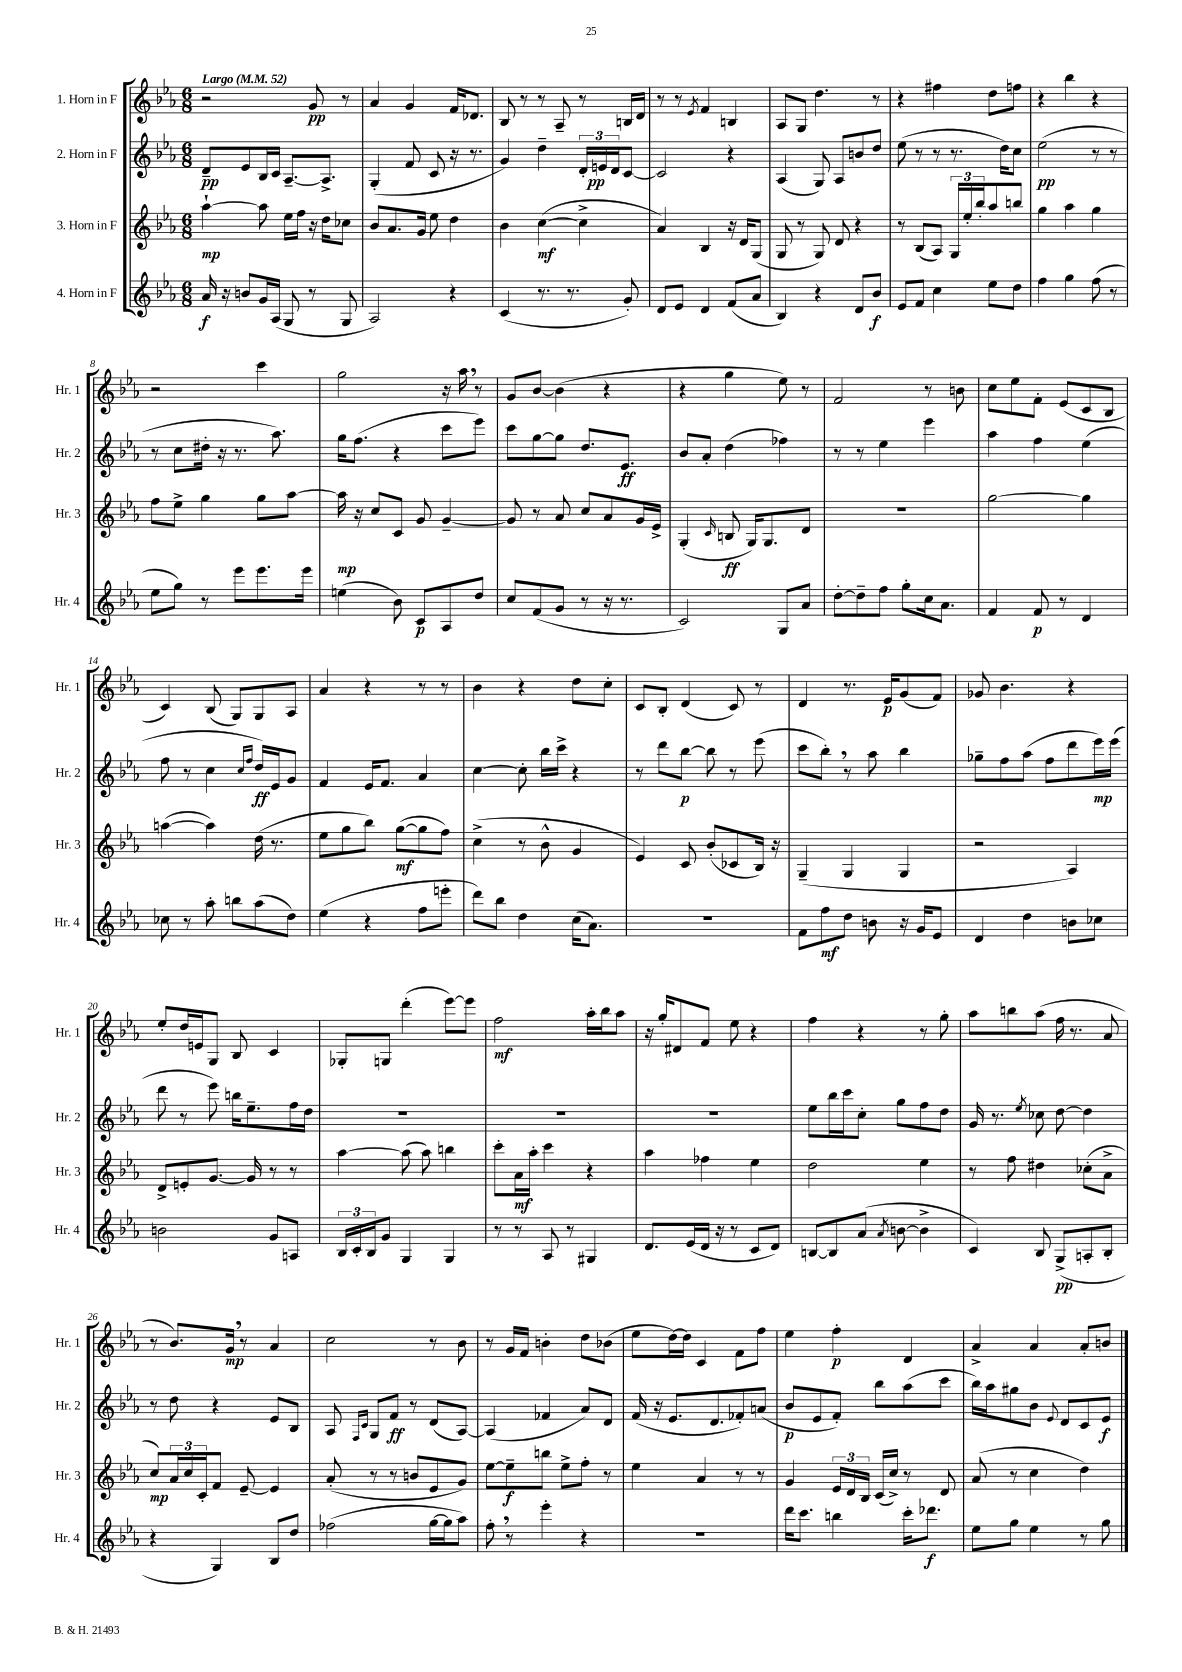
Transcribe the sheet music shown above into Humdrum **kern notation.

**kern	**kern	**kern	**kern
*staff4	*staff3	*staff2	*staff1
*clefG2	*clefG2	*clefG2	*clefG2
*k[b-e-a-]	*k[b-e-a-]	*k[b-e-a-]	*k[b-e-a-]
*M6/8	*M6/8	*M6/8	*M6/8
*MM52	*MM52	*MM52	*MM52
16a-/	[4aa-`\	8d~/L	2r
16r	.	.	.
8b/L	.	8e-/	.
16g/L	8aa-\]	16B-/L	.
(16A-/JJ	.	16c/JJ	.
8G/	16ee-\LL	[8.A-~/L	.
.	16ff\JJ	.	.
8r	16r	.	8g/
.	16dd\LK	8.A-^/]J	.
8G/	8cc-\J	.	8r
=	=	=	=
2A-/)	8b-/L	(4G'/	4a-/
.	8.a-/	.	.
.	.	8f/	4g/
.	16g/Jk	.	.
.	8ee-\	8c/	.
4r	4dd\	16r	16f/LK
.	.	8.r	8.d-/J
=	=	=	=
(4c/	4b-\	4g/)	8B-/
.	.	.	8r
8.r	([4cc\	4dd~\	8r
.	.	.	8A-~/
8.r	.	.	.
.	4cc^\]	24d'/LL	8r
.	.	24e/	.
.	.	24d/J	.
8g'/)	.	[8c/J	16B/LL
.	.	.	16d/JJ
=	=	=	=
8d/L	4a-/)	2c/]	8r
8e-/J	.	.	8r
.	.	.	8qe-/
4d/	4B-/	.	4f/
(8f/L	16r	4r	4B/
.	16d/LK	.	.
8a-/J	(8G/J	.	.
=	=	=	=
4B-/)	8G/	(4A-/	8A-/L
.	8r	.	8G/J
4r	8G/)	8G/)	4.dd\
.	8d/	8A-/L	.
8d/L	4r	8b/	.
8b-/J	.	8dd/J	8r
=	=	=	=
8e-/L	8r	(8ee-\	4r
8f/J	(8B-/L	8r	.
4cc\	8A-/J)	8r	4ff#\
.	24G/LL	8.r	.
.	24ee-'/	.	.
.	24bb-'/J	.	.
8ee-\L	8aa-/	.	8dd\L
.	.	16dd\LK)	.
8dd\J	8bb/J	8cc\J	8ff\J
=	=	=	=
4ff\	4gg\	(2ee-\	4r
4gg\	4aa-\	.	4bb-\
(8ff\	4gg\	8r	4r
8r	.	8r	.
=	=	=	=
8ee-\L	8ff\L	8r	2r
8gg\J)	8ee-^\J	8cc\L	.
8r	4gg\	16dd#'\Jk	.
.	.	16r	.
8eee-\L	.	8.r	.
8.eee-\	8gg\L	.	4ccc\
.	.	8.aa-\)	.
.	[8aa-\J	.	.
16eee-\Jk	.	.	.
=	=	=	=
(4ee\	16aa-\]	16gg\LK	2gg\
.	16r	(8.ff\J	.
.	8cc/L	.	.
8b-\)	8c/J	4r	.
8c/L	8g/	.	.
8A-/	[4g~/	8ccc\L	16r
.	.	.	16aa-\
8dd/J	.	8eee-\J)	8r
=	=	=	=
8cc/L	8g/]	8ccc\L	8g/L
(8f/	8r	[8gg\	[8b-/J
8g/J	8a-/	8gg\]J	(4b-\]
8r	8cc/L	8.dd/L	.
16r	8a-/	.	4r
8.r	.	8.e-/J	.
.	16g/L	.	.
.	16e-^/JJ	.	.
=	=	=	=
2c/)	(4G'/	8b-/L	4r
.	.	8a-'/J	.
.	16qqc/	.	.
.	8B/	(4dd\	4gg\
.	16G/LK)	.	.
.	8.G/	.	.
8G/L	.	4ff-\)	8ee-\)
8a-/J	8d/J	.	8r
=	=	=	=
[8dd'\L	2.r	8r	2f/
8dd~\]	.	8r	.
8ff\J	.	4ee-\	.
8gg'\L	.	.	.
16cc\k	.	4eee-\	8r
8.a-\J	.	.	.
.	.	.	8b\
=	=	=	=
4f/	[2gg\	4aa-\	8cc\L
.	.	.	8ee-\
8f/	.	4ff\	8f'\J
8r	.	.	(8e-/L
4d/	4gg\]	(4ee-\	8c/
.	.	.	8B-/J
=	=	=	=
8cc-\	([4aa\	8ff\	4c/)
8r	.	8r	.
8aa-'\	4aa\])	4cc\	(8B-/
8bb\L	.	.	8G/L)
.	.	16qqcc/LL	.
.	.	16qqff/JJ	.
(8aa-\	(16dd\	16dd/LL)	8G/
.	8.r	16e-/J	.
8dd\J)	.	8g/J	8A-/J
=	=	=	=
(4ee-\	8ee-\L	4f/	4a-/
.	8gg\	.	.
4r	8bb-\J)	16e-/LK	4r
.	.	8.f/J	.
.	([8gg\L	.	.
8ff\L	8gg\]	4a-/	8r
8eee'\J	8ff\J)	.	8r
=	=	=	=
8ddd\L)	(4cc^\	[4cc\	4b-\
8bb-\J	.	.	.
4dd\	8r	8cc'\]	4r
.	8b-^^\	16bb-\LL	.
.	.	16ccc^\JJ	.
(16cc\LK	4g/	4r	8dd\L
8.a-\J)	.	.	.
.	.	.	8cc'\J
=	=	=	=
2.r	4e-/)	8r	8c/L
.	.	8ddd\L	8B-'/J
.	8c/	[8bb-\J	(4d/
.	(8b-'/L	8bb-\]	.
.	8c-/	8r	8c/)
.	16B-/Jk)	(8eee-\	8r
.	16r	.	.
=	=	=	=
8f\L	(4G~/	8ccc\L	4d/
8ff\	.	8bb-'\J)	.
8dd\J	4G/	8r	8.r
8b\	.	8aa-\	.
.	.	.	16e-/LK
16r	4G/	4bb-\	(8g/
16g/LK	.	.	.
8e-/J	.	.	8f/J)
=	=	=	=
4d/	2r	8gg-~\L	8g-/
.	.	8ff\	4.b-\
4dd\	.	(8aa-\J	.
.	.	8ff\L	.
8b\L	4A-/)	8ddd\	4r
8cc-\J	.	16eee-\L)	.
.	.	(16eee-\JJ	.
=	=	=	=
2b\	8d^/L	8ddd\	8ee-'/L
.	8e'/	8r	16dd/L
.	.	.	16e/J
.	[8.g/J	8eee-\)	8G/J
.	.	16bb\LK	8B-/
.	16g/]	8.ee-~\	.
8g/L	8r	.	4c/
8A/J	8r	16ff\L	.
.	.	16dd\JJ	.
=	=	=	=
24B-/LL	[4aa-\	2.r	8G-'/L
24c'/	.	.	.
24B-/J	.	.	.
8g/J	.	.	8G/J
4G/	(8aa-\]	.	(4ddd'\
.	8aa-\)	.	.
4G/	4bb\	.	[8eee-\L)
.	.	.	8eee-\]J
=	=	=	=
8r	8ccc'\L	2.r	2ff\
8r	16a-\L	.	.
.	16aa-'\JJ	.	.
8A-/	4ccc\	.	.
8r	.	.	.
4G#/	4r	.	16aa-'\LL
.	.	.	16bb-\J
.	.	.	8aa-\J
=	=	=	=
8.d/L	4aa-\	2.r	16r
.	.	.	16gg'/LK
.	.	.	8d#/
(16e-/L	.	.	.
16d/JJ	4ff-\	.	8f/J
16r	.	.	.
8r	.	.	8ee-\
8c/L	4ee-\	.	4r
8d/J)	.	.	.
=	=	=	=
[8B/L	2dd\	8ee-\L	4ff\
8B/]	.	16bb-\L	.
.	.	16ccc\J	.
(8a-/J	.	8cc'\J	4r
8qa-/	.	.	.
[8b\	.	8gg\L	.
4b^\]	4ee-\	8ff\	8r
.	.	8dd\J	8gg'\
=	=	=	=
4c/)	8r	16g/	8aa-\L
.	.	8.r	.
.	8ff\	.	8bb\
.	.	8qee-/	.
8B-/	4dd#\	8cc-\	(8aa-\J
(8G^/L	.	[8dd\	16ff\
.	.	.	8.r
8A'/	(8cc-'\L	4dd\]	.
8B-'/J	8a-^\J	.	8a-/
=	=	=	=
4r	8cc/L)	8r	8r
.	24a-/L	8dd\	8.b-/L)
.	24cc/	.	.
.	24c'/J	.	.
4G/)	8f/J	4r	.
.	.	.	16g/Jk
.	[8e-~/	.	8r
8B-/L	4e-/]	8e-/L	4a-/
8dd/J	.	8B-/J	.
=	=	=	=
(2ff-\	(8a-'/	8A-/	2cc\
.	.	16qqF/LL	.
.	.	16qqc/JJ	.
.	8r	8G/L	.
.	8r	8f/J	.
.	8b/L	8r	.
[16gg\LL	8e-/	(8d/L	8r
16gg\]J	.	.	.
8aa-\J)	8g/J)	[8A-/J)	8b-\
=	=	=	=
8ff'\	[8ee-\L	(4A-/]	8r
8r	8ee-~\]	.	16g/LL
.	.	.	16f/JJ
4eee-'\	8bb\J	4f-/	4b'\
.	8ee-^\L	.	.
4r	8ff'\J	8a-/L)	8dd\L
.	8r	8d/J	(8b-\J
=	=	=	=
2.r	4ee-\	(16f/	8ee-\L
.	.	16r	.
.	.	8.e-/L	[16dd\L)
.	.	.	16dd\]JJ
.	4a-/	.	4c/
.	.	8.d/	.
.	8r	8f-'/)	8f\L
.	8r	(8a/J	8ff\J
=	=	=	=
16ddd\LK	4g/	8b-/L	4ee-\
8.ccc\J	.	.	.
.	.	8e-/	.
4bb\	24e-/LL	8f'/J)	4ff'\
.	24d/	.	.
.	24B-/JJ	.	.
.	(16c/LL	8bb-\L	.
.	16cc^/JJ)	.	.
16ccc'\LK	8r	(8aa-\	4d/
8.ddd-\J	.	.	.
.	8d/	8ccc\J	.
=	=	=	=
8ee-\L	(8a-/	16bb-\LL)	4a-^/
.	.	16aa-\J	.
8gg\J	8r	8gg#\	.
4ee-\	4cc\	8b-\J	4a-/
.	.	8qqe-/	.
.	.	8d/L	.
8r	4dd\)	8c/	8a-'/L
8gg\	.	8e-/J	8b/J
==	==	==	==
*-	*-	*-	*-
